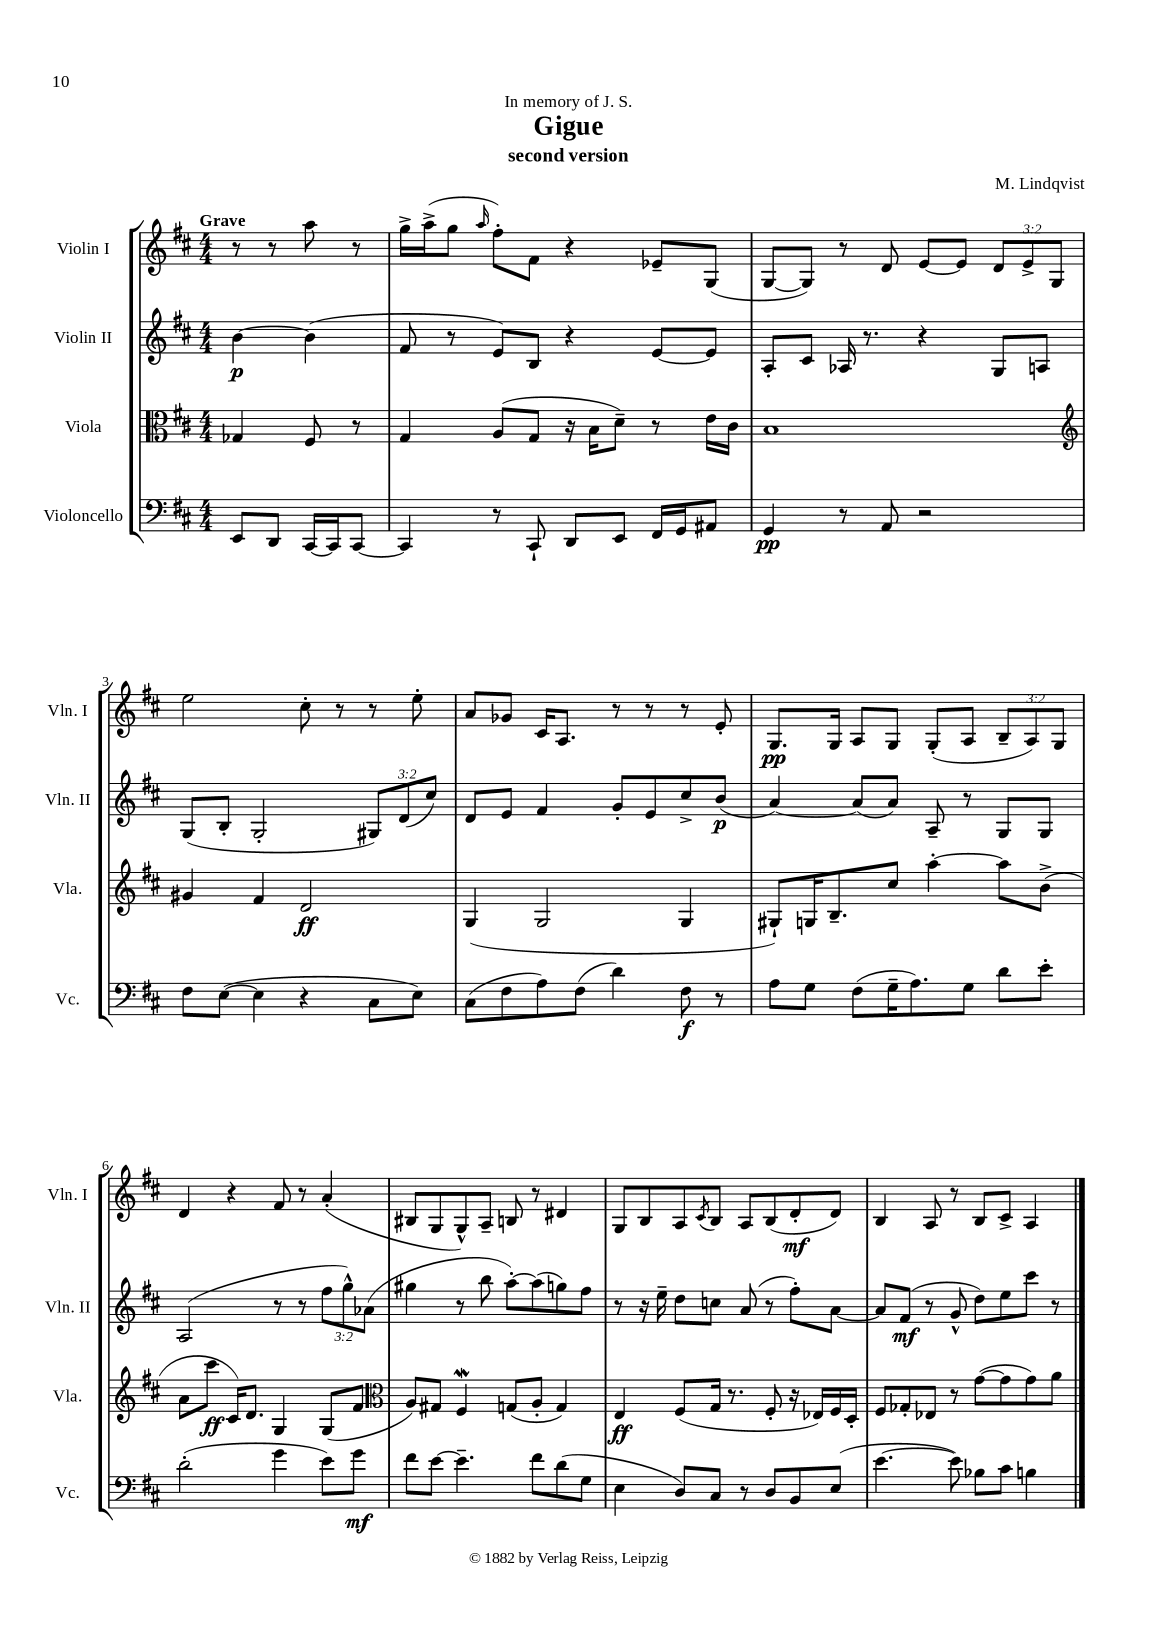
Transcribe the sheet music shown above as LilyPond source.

\header { title = "Gigue" composer = "M. Lindqvist" subtitle = "second version" dedication = "In memory of J. S." }
<<
\new StaffGroup <<
\new Staff = "s0" \with { instrumentName = "Violin I" shortInstrumentName = "Vln. I" } {
    \clef treble \key d \major \numericTimeSignature \time 4/4 \override Staff.TupletNumber.text = #tuplet-number::calc-fraction-text \partial 2 \tempo "Grave"
    r8 r8 a''8 r8 |
    g''16-> a''16->( g''8 \grace { a''16 } fis''8-.) fis'8 r4 ees'8-- g8( |
    g8~ g8) r8 d'8 e'8~ e'8 \tuplet 3/2 { d'8 e'8-> g8 } |
    e''2 cis''8-. r8 r8 e''8-. |
    a'8 ges'8 cis'16 a8. r8 r8 r8 e'8-. |
    g8.\pp g16 a8 g8 g8-.( a8 \tuplet 3/2 { b8-- a8) g8 } |
    d'4 r4 fis'8 r8 a'4-.( |
    bis8 g8 g8-^) a8-- b8 r8 dis'4 |
    g8 b8 a8 \acciaccatura { cis'8 } b8 a8 b8( d'8-.\mf d'8) |
    b4 a8 r8 b8 cis'8-> a4 \bar "|." |
}
\new Staff = "s1" \with { instrumentName = "Violin II" shortInstrumentName = "Vln. II" } {
    \clef treble \key d \major \numericTimeSignature \time 4/4 \override Staff.TupletNumber.text = #tuplet-number::calc-fraction-text \partial 2
    b'4~\p b'4( |
    fis'8 r8 e'8) b8 r4 e'8~ e'8 |
    a8-. cis'8 aes16 r8. r4 g8 a8 |
    g8( b8-. g2-. \tuplet 3/2 { gis8) d'8( cis''8) } |
    d'8 e'8 fis'4 g'8-. e'8 cis''8-> b'8\p( |
    a'4~) a'8( a'8) a8-- r8 g8 g8 |
    a2( r8 r8 \tuplet 3/2 { fis''8 g''8-^) aes'8( } |
    gis''4 r8 b''8 a''8~-.) a''8( g''8) fis''8 |
    r8 r16 e''16-- d''8 c''8 a'8( r8 fis''8-.) a'8~ |
    a'8 fis'8\mf( r8 g'8-^ d''8) e''8 cis'''8 r8 \bar "|." |
}
\new Staff = "s2" \with { instrumentName = "Viola" shortInstrumentName = "Vla." } {
    \clef alto \key d \major \numericTimeSignature \time 4/4 \partial 2
    ges4 fis8 r8 |
    g4 a8( g8 r16 b16 d'8--) r8 e'16 cis'16 |
    b1 |
    \clef treble gis'4 fis'4 d'2\ff |
    g4( g2 g4 |
    gis8-!) g16 b8.-- cis''8 a''4~-. a''8 b'8->( |
    a'8 cis'''8\ff cis'16) d'8. g4 g8( fis'8 |
    \clef alto a8) gis8 fis4\mordent g8( a8-. g4) |
    e4\ff fis8( g16 r8. fis8-. r16 ees16) fis16 d16-. |
    fis8 ges8-. ees8 r8 g'8~( g'8 g'8) a'8 \bar "|." |
}
\new Staff = "s3" \with { instrumentName = "Violoncello" shortInstrumentName = "Vc." } {
    \clef bass \key d \major \numericTimeSignature \time 4/4 \partial 2
    e,8 d,8 cis,16~ cis,16 cis,8~ |
    cis,4 r8 cis,8-! d,8 e,8 fis,16 g,16 ais,8 |
    g,4\pp r8 a,8 r2 |
    fis8 e8~( e4 r4 cis8 e8) |
    cis8( fis8 a8) fis8( d'4) fis8\f r8 |
    a8 g8 fis8( g16-- a8.) g8 d'8 e'8-. |
    d'2-.( g'4 e'8) g'8\mf |
    fis'8 e'8~ e'4.-- fis'8 d'8( g8 |
    e4 d8) cis8 r8 d8 b,8 e8( |
    e'4.~ e'8) bes8 cis'8 b4 \bar "|." |
}
>>
>>
